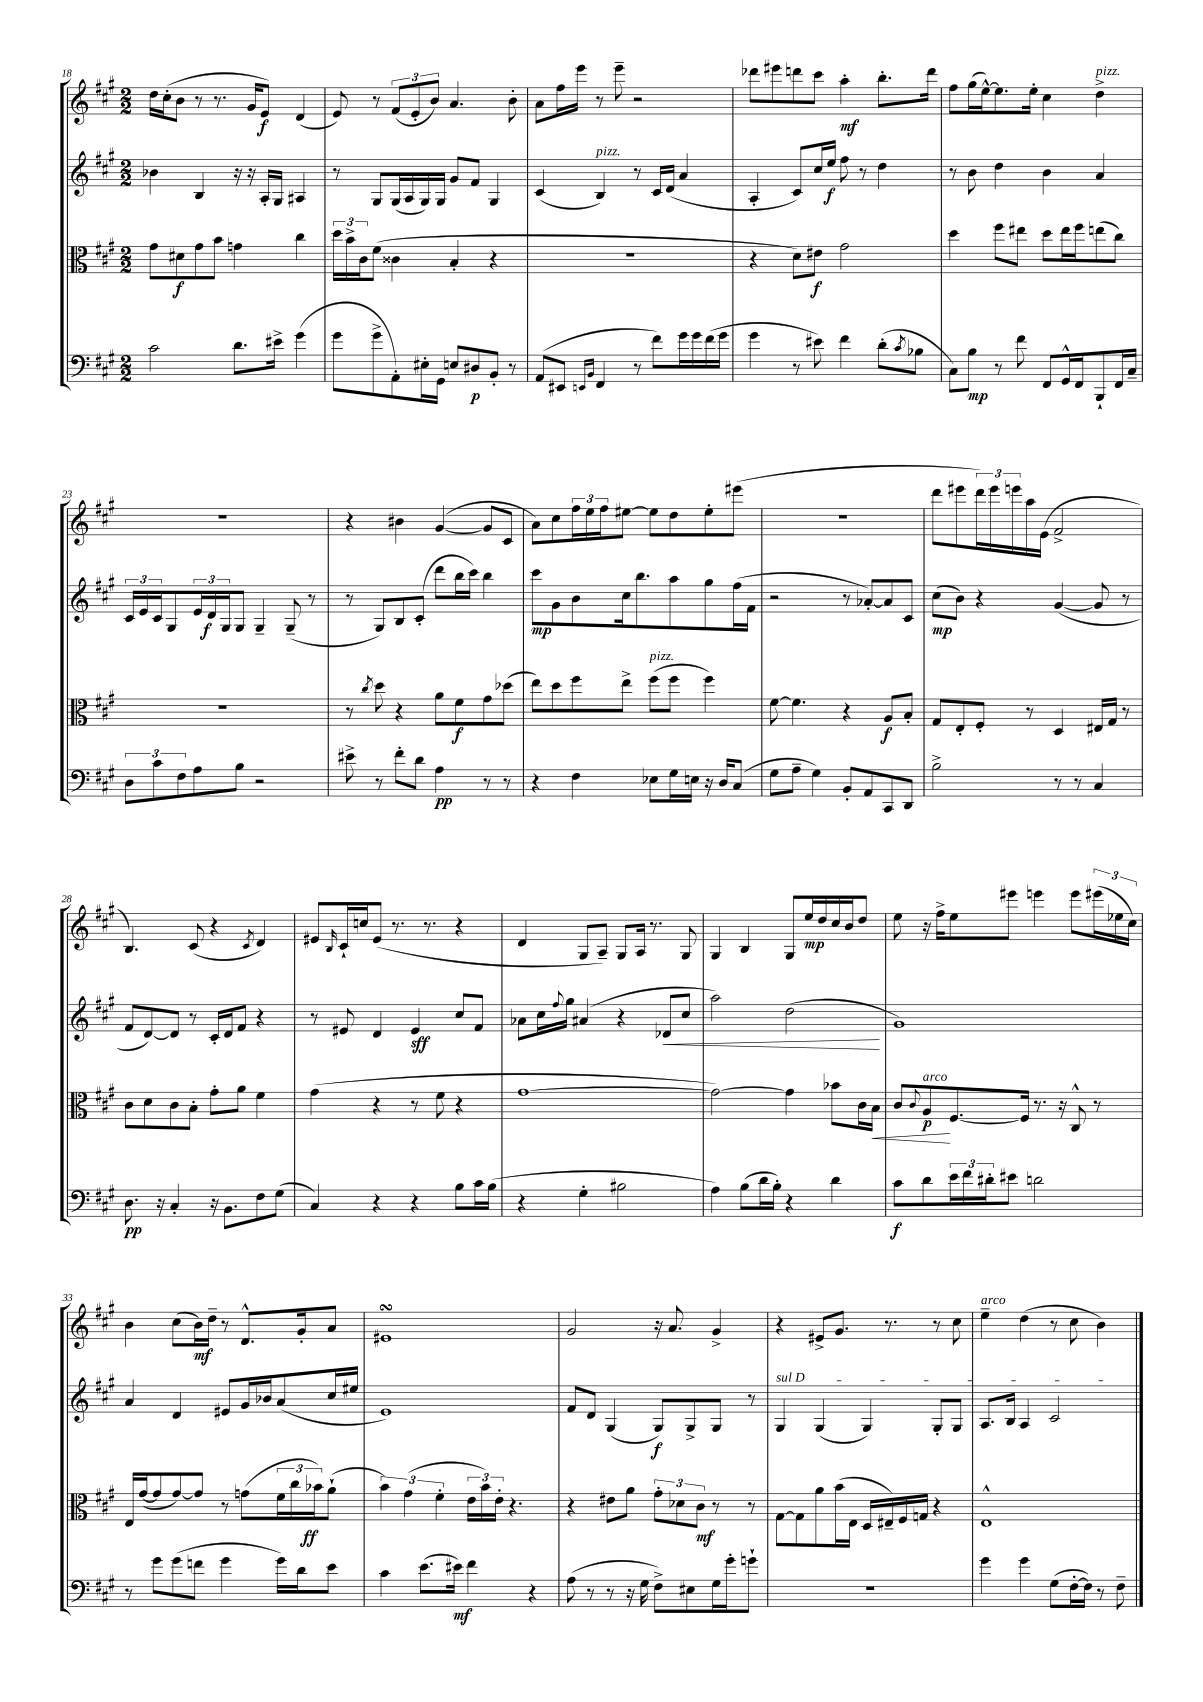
<<
\new StaffGroup <<
\new Staff = "s0" {
    \clef treble \key a \major \numericTimeSignature \time 2/2
    d''16 cis''16-.( b'8 r8 r8. gis'16 e'8\f) d'4( |
    e'8) r8 \tuplet 3/2 { fis'8( e'8-. b'8) } a'4. b'8-. |
    a'8 fis''16 e'''16 r8 e'''8-- r2 |
    des'''8 eis'''8 d'''8 cis'''8 a''4-.\mf b''8.-. d'''16 |
    fis''8 gis''16( e''16~-^) e''8. e''16-. cis''4 d''4->^\markup { \italic "pizz." } |
    R1 |
    r4 bis'4 gis'4~( gis'8 cis'8 |
    a'8) cis''8 \tuplet 3/2 { fis''16 e''16 fis''16 } eis''8~ eis''8 d''8 eis''8-. eis'''8( |
    R1 |
    d'''8 eis'''8 \tuplet 3/2 { d'''16) eis'''16 e'''16 } a''16 e'16( fis'2-> |
    b4.) cis'8( r4 \acciaccatura { cis'8 } d'4) |
    eis'8 \grace { b16 } cis'16-! c''16 eis'8( r8. r8. r4 |
    d'4 gis8 a8--) gis8 a16 r8. gis8 |
    gis4 b4 gis8 e''16\mp d''16 cis''16 b'16 d''8 |
    e''8 r16 fis''16-> e''8 eis'''8 e'''4 e'''8 \tuplet 3/2 { eis'''16( ees''16 cis''16) } |
    b'4 cis''8( b'16\mf) d''16-- r8 d'8.-^ gis'16-. a'8 |
    eis'1\turn |
    gis'2 r16 a'8. gis'4-> |
    r4 eis'8-> gis'8. r8. r8 cis''8 |
    e''4--^\markup { \italic "arco" } d''4( r8 cis''8 b'4) \bar "|." |
}
\new Staff = "s1" {
    \clef treble \key a \major \numericTimeSignature \time 2/2
    bes'4 b4 r16 r16 a16-. gis16 ais4 |
    r8 gis8 gis16( a16 gis16) gis16 gis'8 fis'8 gis4 |
    cis'4( b4^\markup { \italic "pizz." }) r8 cis'16 d'16( a'4 |
    a4-. cis'8) cis''16 e''16\f fis''8 r8 d''4 |
    r8 b'8 d''4 b'4 a'4 |
    \tuplet 3/2 { cis'16 e'16 cis'16 } gis8 \tuplet 3/2 { e'16 d'16\f gis16 } gis8 gis4-- gis8--( r8 |
    r8 gis8) b8 cis'8-.( d'''8 b''16 cis'''16) b''4 |
    cis'''8\mp gis'8 b'8 cis''16 b''8. a''8 gis''8 fis''16( fis'16 |
    r2 r8 aes'8~-.) aes'8 cis'8 |
    cis''8\mp( b'8) r4 gis'4~( gis'8 r8 |
    fis'8 d'8~) d'8 r8 cis'16-. d'16 fis'8 r4 |
    r8 eis'8 d'4 eis'4\sff cis''8 fis'8 |
    aes'8 cis''16 \appoggiatura { fis''8 } gis''16 ais'4( r4 des'8\< cis''8 |
    a''2) d''2\!( |
    gis'1) |
    a'4 d'4 eis'8 gis'16 bes'16 a'8( cis''16 eis''16 |
    e'1) |
    fis'8 d'8 gis4( gis8\f) gis8-> gis8 r8 |
    \once \override TextSpanner.bound-details.left.text = \markup { \italic "sul D" } gis4\startTextSpan gis4( gis4) gis8-. gis8 |
    a8. b16 a4 cis'2\stopTextSpan \bar "|." |
}
\new Staff = "s2" {
    \clef alto \key a \major \numericTimeSignature \time 2/2
    gis'8 dis'8\f gis'8 b'8 g'4 cis''4 |
    \tuplet 3/2 { d''16 b'16-> cis'16 } fis'8( cisis'4 b4-. r4 |
    r1 |
    r4 d'8) eis'8\f gis'2 |
    d''4 fis''8 eis''8 d''8 eis''16 fis''16 e''8( cis''8) |
    R1 |
    r8 \acciaccatura { cis''8 } d''8 r4 a'8 fis'8\f gis'8 des''8( |
    e''8) d''8 fis''8 e''8-> fis''8^\markup { \italic "pizz." }( fis''8 fis''4) |
    fis'8~ fis'4. r4 a8\f b8-. |
    gis8 e8-. fis8-. r8 d4 eis16 gis16 r8 |
    cis'8 d'8 cis'8 b8-. gis'8-. a'8 fis'4 |
    gis'4( r4 r8 fis'8 r4 |
    gis'1~ |
    gis'2~) gis'4 bes'8 cis'16 b16\< |
    cis'8 \appoggiatura { cis'8 } a8\p\!^\markup { \italic "arco" } fis8.~ fis16 r8. r16 cis8-^ r8 |
    e16 gis'16~( gis'8 gis'8~) gis'8 r8 g'8( \tuplet 3/2 { fis'16 cis''16 bes'16\ff) } a'8-!( |
    \tuplet 3/2 { b'4) gis'4( fis'4-. } \tuplet 3/2 { e'16 b'16) e'16-. } r4. |
    r4 eis'8 a'8 \tuplet 3/2 { gis'8-. des'8 cis'8\mf } r8 r8 |
    gis8~ gis8 a'8 b'16( e16 d16 eis16--) fis16 g16 r4 |
    e1-^ \bar "|." |
}
\new Staff = "s3" {
    \clef bass \key a \major \numericTimeSignature \time 2/2
    cis'2 d'8. eis'16-> gis'4( |
    gis'8 gis'8-> a,8-.) eis16-. gis,16 e8 dis8\p b,8-. r8 |
    a,8( eis,8 \grace { e,16 b,16 } fis,4 r8 fis'8) gis'16 gis'16 fis'16( gis'16 |
    gis'4 r8 eis'8) fis'4 d'8-.( \acciaccatura { cis'8 } bes8 |
    cis8) b8\mp r8 fis'8 fis,8 gis,16-^ fis,16 b,,8-! fis,16 cis16-- |
    \tuplet 3/2 { d8 cis'8 fis8 } a8 b8 r2 |
    eis'8-> r8 fis'8-. d'8 a4\pp r8 r8 |
    r4 fis4 ees8 gis16 e16 r16 d16 cis8( |
    gis8 a8-- gis4) b,8-. a,8 cis,8 d,8 |
    b2-> r8 r8 cis4 |
    d8.\pp r16 cis4-. r16 b,8. fis8 gis8( |
    cis4) r4 r4 b8 cis'16 b16( |
    r4 gis4-. bis2 |
    a4) b8( d'16 b16-.) r4 d'4 |
    cis'8\f d'8 \tuplet 3/2 { e'16 fis'16 dis'16-. } eis'8 d'2 |
    r8 gis'8 gis'8( f'8 gis'4 gis'16) d'16 e'8 |
    cis'4 e'8.( eis'16\mf) fis'4 r4 |
    a8( r8 r8 r16 gis16 fis8->) eis8 gis16 gis'16-. g'8-! |
    R1 |
    gis'4 gis'4 gis8( fis16~-. fis16) r8 fis8-- \bar "|." |
}
>>
>>
\layout { \context { \Score currentBarNumber = #18 } }
